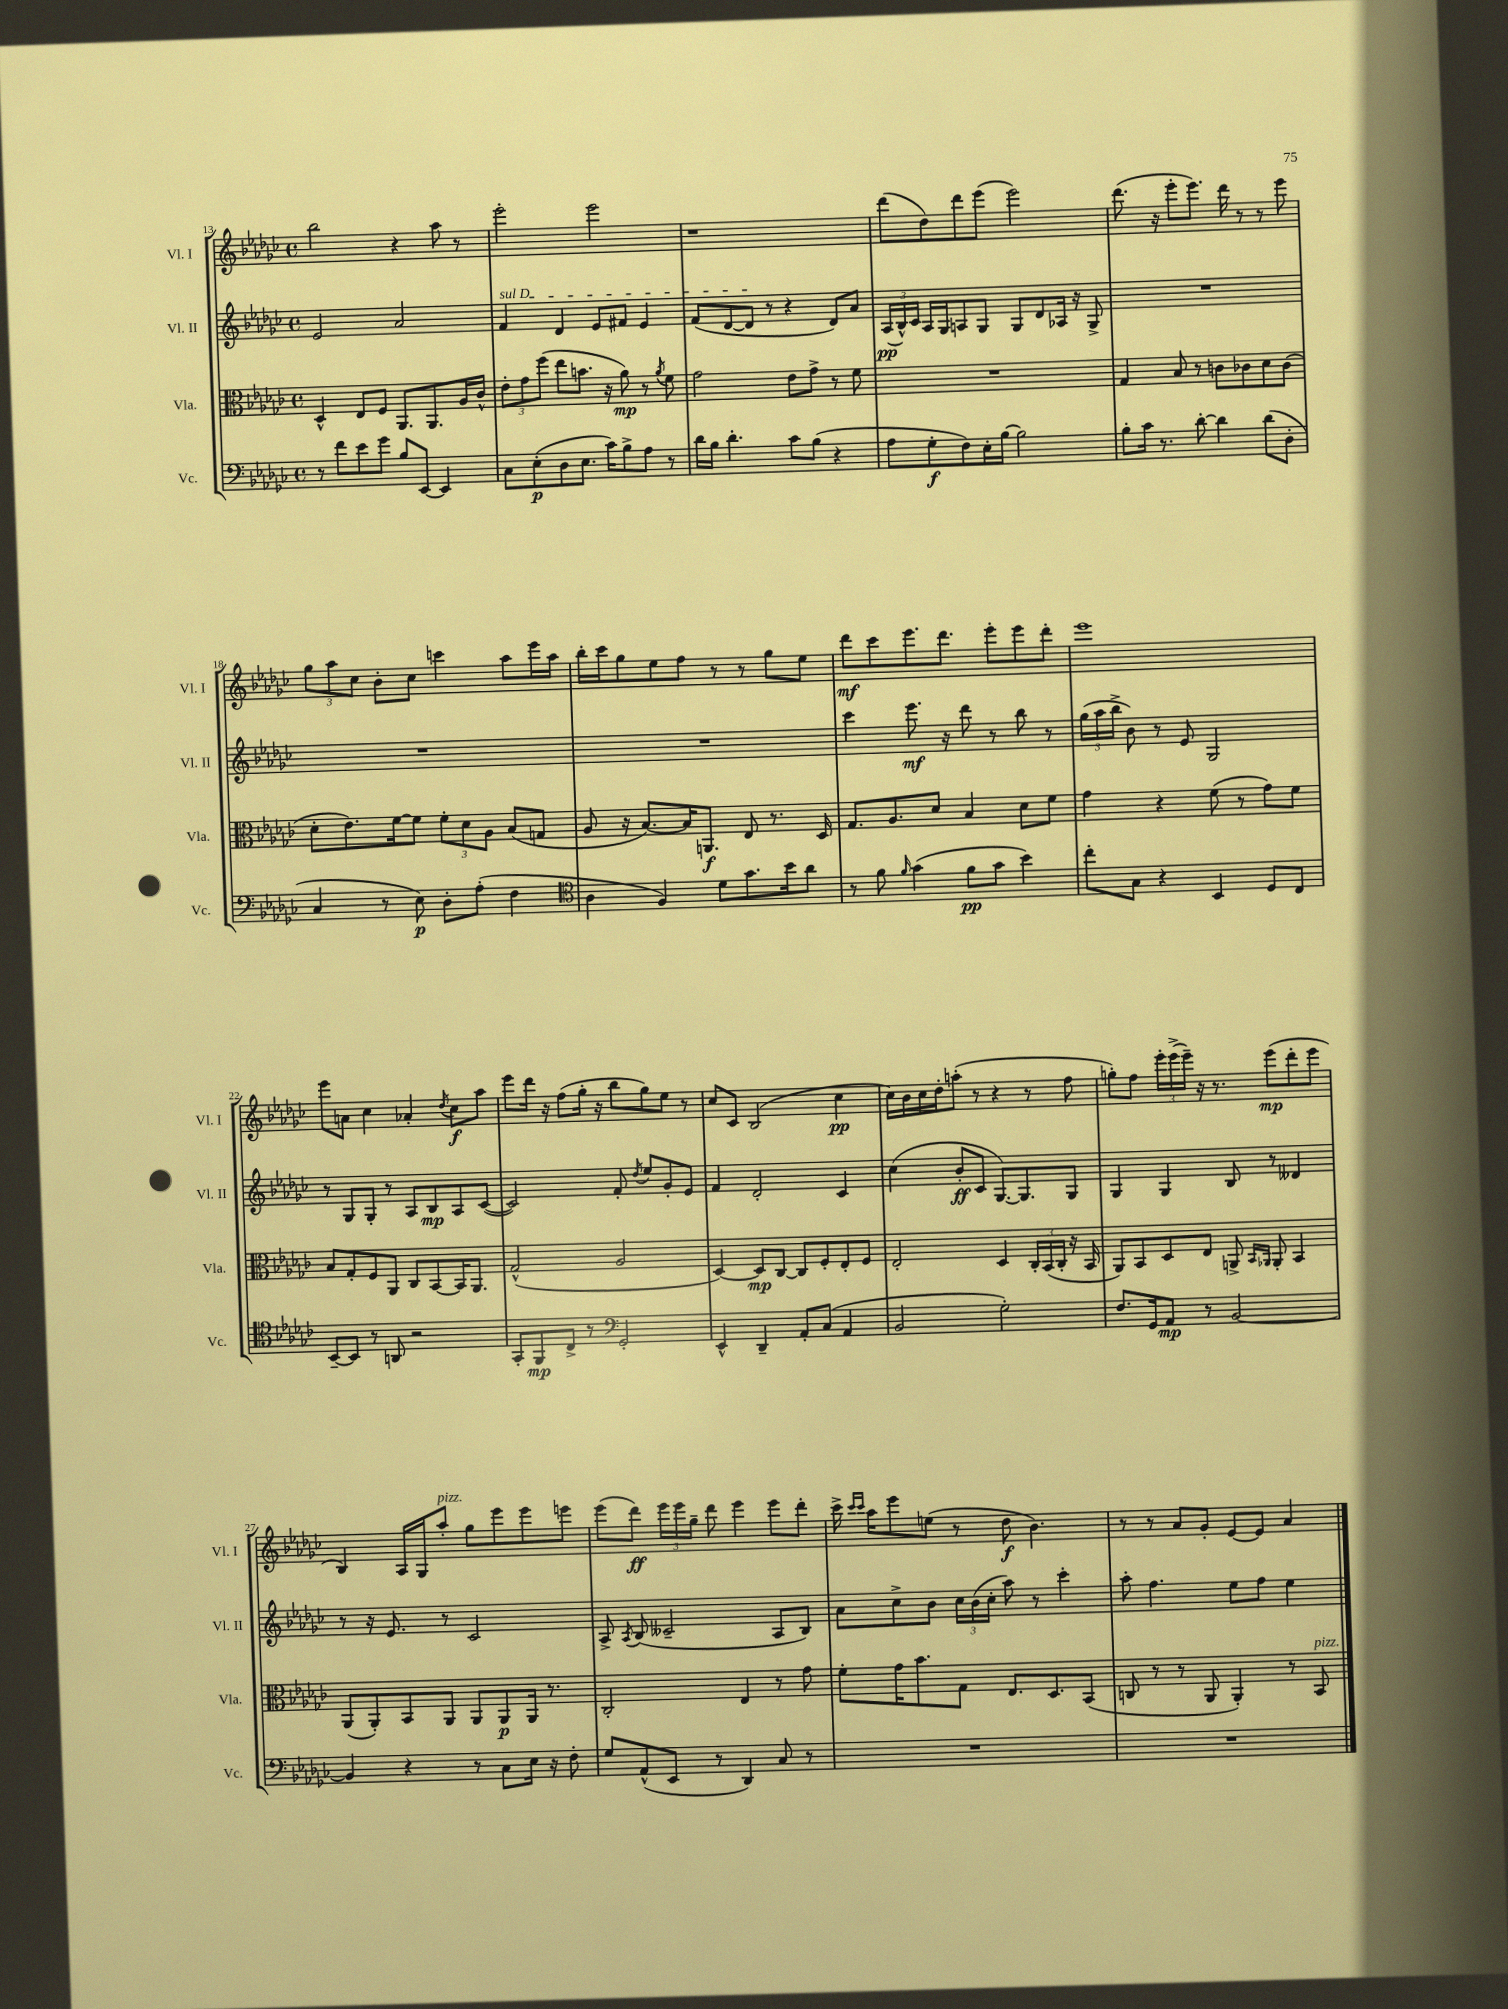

**kern	**dynam	**kern	**dynam	**kern	**dynam	**kern	**dynam
*part4	*part4	*part3	*part3	*part2	*part2	*part1	*part1
*staff4	*staff4	*staff3	*staff3	*staff2	*staff2	*staff1	*staff1
*I"Vc.	*	*I"Vla.	*	*I"Vl. II	*	*I"Vl. I	*
*I'Vc.	*	*I'Vla.	*	*I'Vl. II	*	*I'Vl. I	*
*clefF4	*	*clefC3	*	*clefG2	*	*clefG2	*
*k[b-e-a-d-g-c-]	*	*k[b-e-a-d-g-c-]	*	*k[b-e-a-d-g-c-]	*	*k[b-e-a-d-g-c-]	*
*M4/4	*	*M4/4	*	*M4/4	*	*M4/4	*
*met(c)	*	*met(c)	*	*met(c)	*	*met(c)	*
=13	=13	=13	=13	=13	=13	=13	=13
8r	.	4D-^^/	.	2e-/	.	2bb-\	.
8f\L	.	.	.	.	.	.	.
8e-\	.	8E-/L	.	.	.	.	.
8g-\J	.	8F/J	.	.	.	.	.
8B-/L	.	8.AA-/L	.	2a-/	.	4r	.
[8EE-/J	.	.	.	.	.	.	.
.	.	8.AA-/	.	.	.	.	.
4EE-/]	.	.	.	.	.	8aa-\	.
.	.	16A-/L	.	.	.	8r	.
.	.	16c-^^/JJ	.	.	.	.	.
=14	=14	=14	=14	=14	=14	=14	=14
!	!	!	!	!LO:TX:a:i:t=sul D	!	!	!
8C-\L	.	12e-'\L	.	4f/	.	2eee-'\	.
.	.	12g-\	.	.	.	.	.
(8E-'\	p	.	.	.	.	.	.
.	.	(12ff\J	.	.	.	.	.
8D-\	.	8ee-\L	.	4d-/	.	.	.
8.E-\J	.	8.bn\J	.	.	.	.	.
.	.	.	.	8e-/L	.	2eee-\	.
16c-\KL)	.	16r	.	.	.	.	.
8B-^\	.	8a-\)	mp	8f#X/J	.	.	.
8A-\J	.	8r	.	4e-/	.	.	.
.	.	8qa-/	.	.	.	.	.
8r	.	8f\	.	.	.	.	.
=15	=15	=15	=15	=15	=15	=15	=15
16d-\LL	.	2g-\	.	(8f/L	.	1r	.
16B-\JJ	.	.	.	.	.	.	.
4.d-'\	.	.	.	[8d-/	.	.	.
.	.	.	.	8d-/J]	.	.	.
.	.	.	.	8r	.	.	.
8c-\L	.	8e-\L	.	4r	.	.	.
(8B-\J	.	8g-^\J	.	.	.	.	.
4r	.	8r	.	8d-/L)	.	.	.
.	.	8f\	.	8a-/J	.	.	.
=16	=16	=16	=16	=16	=16	=16	=16
8A-\L	.	1r	.	(24A-/LL	pp	(8ddd-\L	.
.	.	.	.	24B-^^/)	.	.	.
.	.	.	.	24c-/JJ	.	.	.
8G-'\	f	.	.	16A-/LL	.	8dd-\)	.
.	.	.	.	16G-/J	.	.	.
8F\)	.	.	.	8An/	.	8ddd-\	.
16E-'\L	.	.	.	8G-/J	.	(8eee-\J	.
[16B-\JJ	.	.	.	.	.	.	.
2B-\]	.	.	.	8G-/L	.	2eee-\)	.
.	.	.	.	8d-/	.	.	.
.	.	.	.	16A-X/Jk	.	.	.
.	.	.	.	16r	.	.	.
.	.	.	.	8G-^/	.	.	.
=17	=17	=17	=17	=17	=17	=17	=17
8B-'\L	.	4G-/	.	1r	.	(8.ddd-\	.
16c-\Jk	.	.	.	.	.	.	.
8.r	.	.	.	.	.	16r	.
.	.	8B-/	.	.	.	8eee-'\L	.
[8d-'\	.	8r	.	.	.	8.eee-\J)	.
4d-\]	.	8cn\L	.	.	.	.	.
.	.	.	.	.	.	16ddd-\	.
.	.	8c-X\	.	.	.	8r	.
(8d-\L	.	8d-\	.	.	.	8r	.
8D-'\J	.	(8c-\J	.	.	.	8eee-\	.
!!LO:LB:g=z
=18	=18	=18	=18	=18	=18	=18	=18
4C-/	.	8d-'\L	.	1r	.	12gg-\L	.
.	.	.	.	.	.	12aa-\	.
.	.	8.e-\)	.	.	.	.	.
.	.	.	.	.	.	12cc-\J	.
8r	.	.	.	.	.	8b-'\L	.
.	.	[16f\k	.	.	.	.	.
8E-\)	p	8f\J]	.	.	.	8cc-\J	.
8D-'\L	.	12f'\L	.	.	.	4cccn\	.
.	.	12d-\	.	.	.	.	.
(8A-'\J	.	.	.	.	.	.	.
.	.	12A-\J	.	.	.	.	.
4F\	.	(8B-/L	.	.	.	8aa-\L	.
.	.	8Gn/J	.	.	.	16eee-\L	.
.	.	.	.	.	.	16aa-\JJ	.
=19	=19	=19	=19	=19	=19	=19	=19
*clefC4	*	*	*	*	*	*	*
4A-\	.	8A-/	.	1r	.	16bb-'\LL	.
.	.	.	.	.	.	16ccc-\J	.
.	.	16r	.	.	.	8gg-\	.
.	.	[8.B-/L)	.	.	.	.	.
4F/)	.	.	.	.	.	8ee-\	.
.	.	16B-/K]	.	.	.	8ff\J	.
.	.	8.AAn/J	f	.	.	.	.
8d-\L	.	.	.	.	.	8r	.
8.g-\	.	8E-/	.	.	.	8r	.
.	.	8.r	.	.	.	8gg-\L	.
16b-\k	.	.	.	.	.	.	.
8a-\J	.	.	.	.	.	8ee-\J	.
.	.	16D-/	.	.	.	.	.
=20	=20	=20	=20	=20	=20	=20	=20
8r	.	8.G-/L	.	4ccc-\	.	8ddd-\L	mf
8f\	.	.	.	.	.	8ccc-\	.
.	.	8.A-/	.	.	.	.	.
16qqf/	.	.	.	.	.	.	.
(4g-\	.	.	.	8.eee-\	mf	8.eee-\	.
.	.	8d-/J	.	.	.	.	.
.	.	.	.	16r	.	8.ddd-\J	.
8f\L	pp	4B-/	.	8ddd-\	.	.	.
8g-\J	.	.	.	8r	.	8eee-'\L	.
4b-\)	.	8d-\L	.	8bb-\	.	8eee-\	.
.	.	8f\J	.	8r	.	8ddd-'\J	.
=21	=21	=21	=21	=21	=21	=21	=21
8cc-'\L	.	4g-\	.	(24gg-\LL	.	1eee-	.
.	.	.	.	24aa-\	.	.	.
.	.	.	.	24bb-^\JJ	.	.	.
8G-\J	.	.	.	8b-\)	.	.	.
4r	.	4r	.	8r	.	.	.
.	.	.	.	8e-/	.	.	.
4BB-/	.	(8f\	.	2G-/	.	.	.
.	.	8r	.	.	.	.	.
8D-/L	.	8g-\L)	.	.	.	.	.
8C-/J	.	8f\J	.	.	.	.	.
!!LO:LB:g=z
=22	=22	=22	=22	=22	=22	=22	=22
[8BB-~/L	.	8B-/L	.	8r	.	8eee-\L	.
8BB-/J]	.	8G-'/	.	8G-/L	.	8an\J	.
8r	.	8F/	.	8G-'/J	.	4cc-\	.
8AAn/	.	8AA-/J	.	8r	.	.	.
2r	.	8C-/L	.	8A-/L	.	4a-X'/	.
.	.	[8BB-/	.	8B-/	mp	.	.
.	.	.	.	.	.	8qdd-/	.
.	.	16BB-/K]	.	8A-/	.	8cc-\L	f
.	.	8.AA-/J	.	.	.	.	.
.	.	.	.	([8c-/J	.	8aa-\J	.
=23	=23	=23	=23	=23	=23	=23	=23
8GG-'/L	.	(2G-^^/	.	2c-/])	.	8eee-\L	.
8FF/	mp	.	.	.	.	16ddd-\Jk	.
.	.	.	.	.	.	16r	.
8C-^/J	.	.	.	.	.	(8ff\L	.
8r	.	.	.	.	.	16gg-'\Jk	.
.	.	.	.	.	.	16r	.
*clefF4	*	*	*	*	*	*	*
2GG-'/	.	2A-/	.	8f'/	.	8bb-\L	.
.	.	.	.	8qdd-/	.	.	.
.	.	.	.	8ee-/L	.	8gg-\)	.
.	.	.	.	8g-'/	.	8ee-\J	.
.	.	.	.	8e-/J	.	8r	.
=24	=24	=24	=24	=24	=24	=24	=24
4EE-^^/	.	[4D-/)	.	4f/	.	8cc-/L	.
.	.	.	.	.	.	8c-/J	.
4DD-~/	.	8D-/L]	mp	2d-'/	.	(2B-/	.
.	.	[8C-/J	.	.	.	.	.
8AA-'/L	.	8C-/L]	.	.	.	.	.
(8C-/J	.	8F'/	.	.	.	.	.
4AA-/	.	8E-'/	.	4c-/	.	4cc-\	pp
.	.	8F/J	.	.	.	.	.
=25	=25	=25	=25	=25	=25	=25	=25
2BB-/	.	2E-'/	.	(4cc-\	.	16cc-\LL)	.
.	.	.	.	.	.	16b-\	.
.	.	.	.	.	.	16cc-\	.
.	.	.	.	.	.	16dd-'\J	.
.	.	.	.	8b-'/L	ff	(8aan'\J	.
.	.	.	.	8c-/J	.	8r	.
2G-'\)	.	4D-/	.	[8.G-/L)	.	4r	.
.	.	.	.	8.G-/]	.	.	.
.	.	24C-'/LL	.	.	.	8r	.
.	.	(24BB-/	.	.	.	.	.
.	.	24C-'/JJ	.	.	.	.	.
.	.	16r	.	8G-/J	.	8ff\	.
.	.	16BB-/	.	.	.	.	.
=26	=26	=26	=26	=26	=26	=26	=26
8.F/L	.	8AA-/L)	.	4G-/	.	8ggn'\L)	.
.	.	8BB-/	.	.	.	8ff\J	.
16GG-/k	.	.	.	.	.	.	.
8AA-/J	mp	8D-/	.	4G-/	.	24eee-'\LL	.
.	.	.	.	.	.	(24eee-^\	.
.	.	.	.	.	.	24eee-~\JJ)	.
8r	.	8E-/J	.	.	.	16r	.
.	.	.	.	.	.	8.r	.
[2BB-/	.	8AAn^/	.	8B-/	.	.	.
.	.	16qqBB-/LL	.	.	.	.	.
.	.	16qqAA-X/JJ	.	.	.	.	.
.	.	8AA-'/	.	8r	.	(8eee-\L	mp
.	.	4BB-/	.	4d--X/	.	8ddd-'\	.
.	.	.	.	.	.	8eee-\J	.
!!LO:LB:g=z
=27	=27	=27	=27	=27	=27	=27	=27
4BB-/]	.	(8AA-/L	.	8r	.	4B-/)	.
.	.	8AA-'/)	.	16r	.	.	.
.	.	.	.	8.e-/	.	.	.
4r	.	8BB-/	.	.	.	16A-/LL	.
.	.	.	.	.	.	16G-/J	.
!	!	!	!	!	!	!LO:TX:a:i:t=pizz.	!
.	.	8AA-/J	.	8r	.	8aa-'/J	.
8r	.	8AA-/L	.	2c-/	.	8gg-\L	.
8C-\L	.	8AA-/	p	.	.	8eee-\	.
16E-\Jk	.	16AA-/Jk	.	.	.	8eee-\	.
16r	.	8.r	.	.	.	.	.
8F'\	.	.	.	.	.	8eeen\J	.
=28	=28	=28	=28	=28	=28	=28	=28
8G-/L	.	2C-'/	.	8A-^/	.	(8eee-\L	.
.	.	.	.	8qA-/	.	.	.
(8AA-^^/	.	.	.	(8B-/	.	8ddd-\J)	ff
8EE-/J	.	.	.	2c--X~/	.	24eee-\LL	.
.	.	.	.	.	.	24eee-\	.
.	.	.	.	.	.	24gg-~\JJ	.
8r	.	.	.	.	.	8ddd-\	.
4DD-/)	.	4E-/	.	.	.	4eee-\	.
8C-/	.	8r	.	8A-/L	.	8eee-\L	.
8r	.	8g-\	.	8B-/J)	.	8ddd-'\J	.
=29	=29	=29	=29	=29	=29	=29	=29
1r	.	8f'\L	.	8a-\L	.	16ccc-^\	.
.	.	.	.	.	.	16qqccc-/LL	.
.	.	.	.	.	.	16qqccc-/JJ	.
.	.	.	.	.	.	16aa-\KL	.
.	.	16g-\K	.	8cc-^\	.	8eee-\	.
.	.	8.b-\	.	.	.	.	.
.	.	.	.	8b-\J	.	(8een\J	.
.	.	8G-\J	.	24cc-\LL	.	8r	.
.	.	.	.	(24b-\	.	.	.
.	.	.	.	24cc-'\JJ	.	.	.
.	.	8.E-/L	.	8aa-\)	.	8dd-\	f
.	.	.	.	8r	.	4.b-\)	.
.	.	8.D-/	.	.	.	.	.
.	.	.	.	4ccc-'\	.	.	.
.	.	(8BB-/J	.	.	.	.	.
=30	=30	=30	=30	=30	=30	=30	=30
1r	.	8Cn/	.	8aa-'\	.	8r	.
.	.	8r	.	4.ff\	.	8r	.
.	.	8r	.	.	.	8a-/L	.
.	.	8AA-/	.	.	.	8g-'/J	.
.	.	4AA-'/)	.	8ee-\L	.	[8e-/L	.
.	.	.	.	8ff\J	.	8e-/J]	.
.	.	8r	.	4ee-\	.	4a-/	.
!	!	!LO:TX:a:i:t=pizz.	!	!	!	!	!
.	.	8BB-/	.	.	.	.	.
==	==	==	==	==	==	==	==
*-	*-	*-	*-	*-	*-	*-	*-
